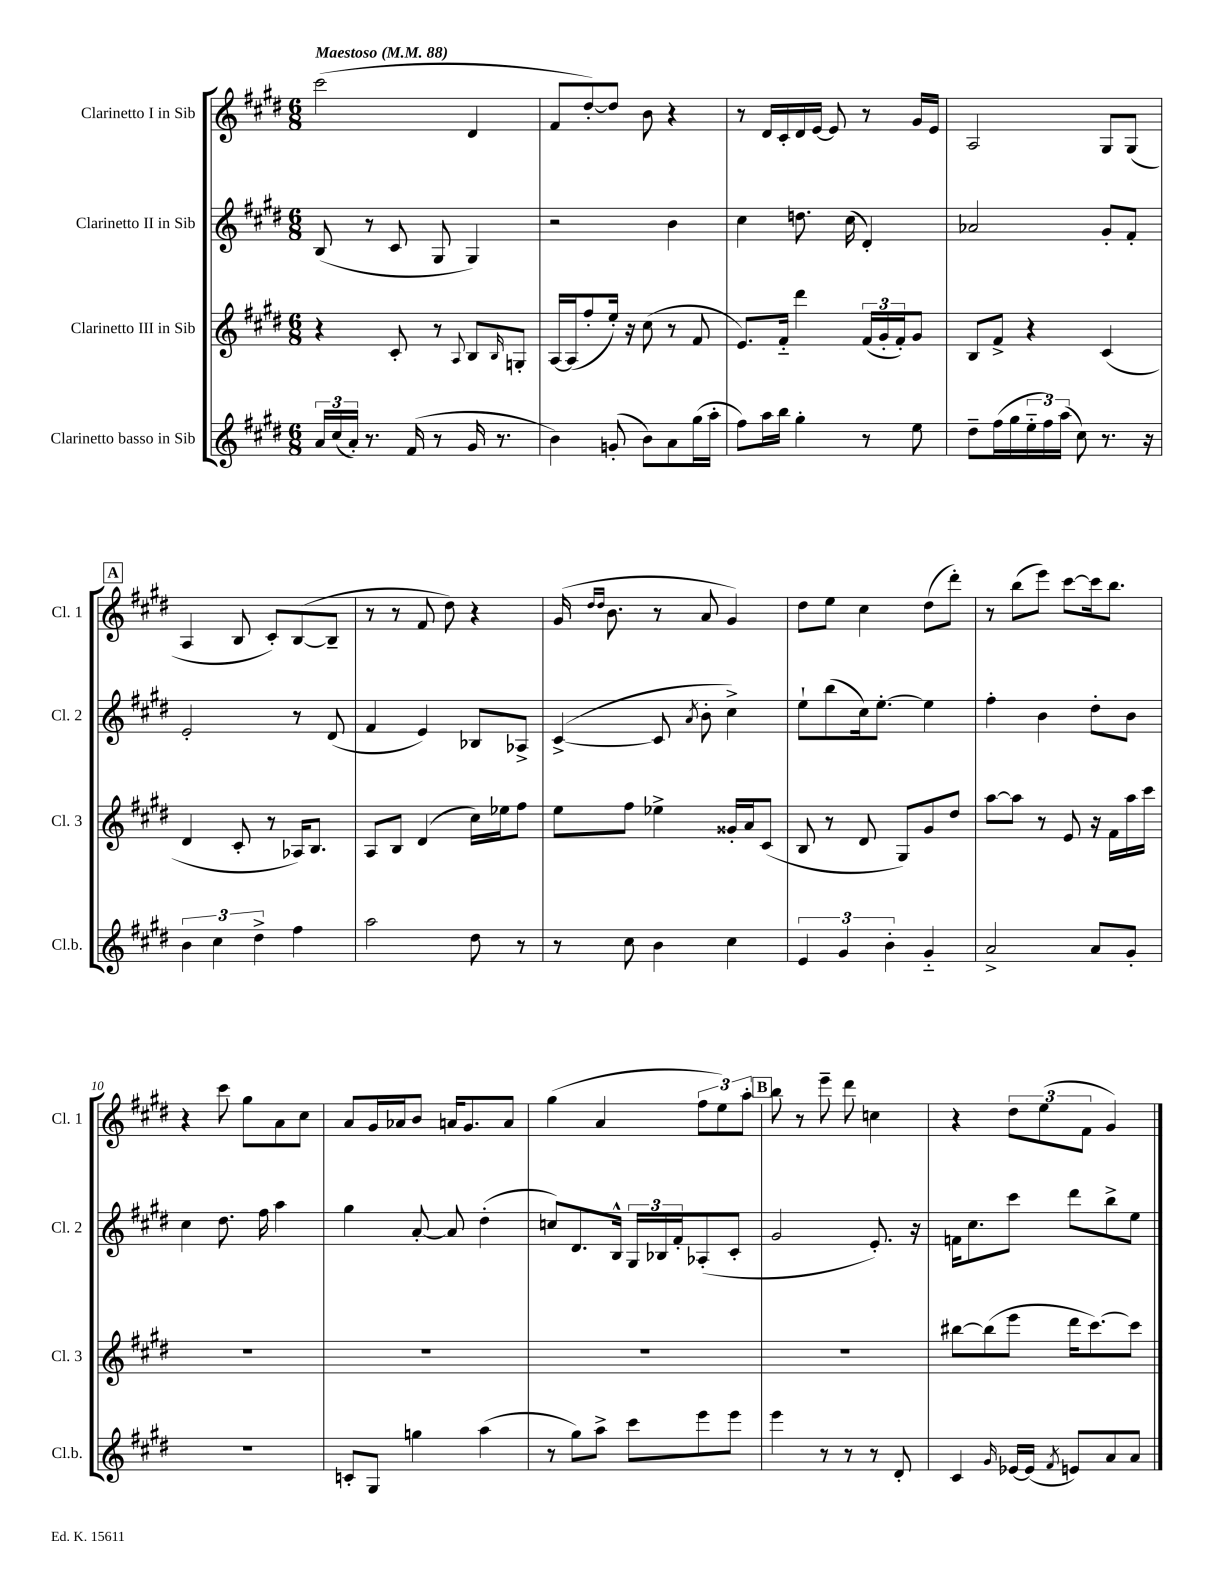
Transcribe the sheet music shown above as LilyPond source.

<<
\new StaffGroup <<
\new Staff = "s0" \with { instrumentName = "Clarinetto I in Sib" shortInstrumentName = "Cl. 1" } {
    \clef treble \key e \major \numericTimeSignature \time 6/8 \tempo "Maestoso" 4 = 88
    cis'''2( dis'4 |
    fis'8 dis''8~-.) dis''8 b'8 r4 |
    r8 dis'16 cis'16-. dis'16 e'16~ e'8 r8 gis'16 e'16 |
    a2 gis8 gis8( |
    \mark \markup { \box "A" } a4 b8 cis'8-.) b8~( b8-- |
    r8 r8 fis'8 dis''8) r4 |
    gis'16( \grace { dis''16 dis''16 } b'8. r8 a'8 gis'4) |
    dis''8 e''8 cis''4 dis''8( dis'''8-.) |
    r8 b''8( e'''8) cis'''8~ cis'''16 b''8. |
    r4 cis'''8 gis''8 a'8 cis''8 |
    a'8 gis'16 aes'16 b'8 a'16 gis'8. a'8 |
    gis''4( a'4 \tuplet 3/2 { fis''8 e''8) a''8-. } |
    \mark \markup { \box "B" } b''8 r8 e'''8-- dis'''8 c''4 |
    r4 \tuplet 3/2 { dis''8 e''8( fis'8 } gis'4) \bar "|." |
}
\new Staff = "s1" \with { instrumentName = "Clarinetto II in Sib" shortInstrumentName = "Cl. 2" } {
    \clef treble \key e \major \numericTimeSignature \time 6/8
    b8( r8 cis'8 gis8 gis4) |
    r2 b'4 |
    cis''4 d''8. cis''16( dis'4-.) |
    aes'2 gis'8-. fis'8-. |
    \mark \markup { \box "A" } e'2-. r8 dis'8( |
    fis'4 e'4) bes8 aes8-> |
    cis'4~->( cis'8 \acciaccatura { a'8 } b'8-. cis''4->) |
    e''8-! b''8( cis''16) e''8.~-. e''4 |
    fis''4-. b'4 dis''8-. b'8 |
    cis''4 dis''8. fis''16 a''4 |
    gis''4 a'8~-. a'8 dis''4-.( |
    c''8) dis'8. b16-^ \tuplet 3/2 { gis16 bes16 fis'16-. } aes8-.( cis'8-. |
    \mark \markup { \box "B" } gis'2 e'8.-.) r16 |
    f'16 cis''8. cis'''8 dis'''8 b''8-> e''8 \bar "|." |
}
\new Staff = "s2" \with { instrumentName = "Clarinetto III in Sib" shortInstrumentName = "Cl. 3" } {
    \clef treble \key e \major \numericTimeSignature \time 6/8
    r4 cis'8-. r8 \appoggiatura { a8 } b8 \grace { b16 } g8-. |
    a16~ a16( fis''8-. e''16-.) r16 cis''8( r8 fis'8 |
    e'8.) fis'16-_ dis'''4 \tuplet 3/2 { fis'16( gis'16-. fis'16-.) } gis'8 |
    b8 fis'8-> r4 cis'4( |
    \mark \markup { \box "A" } dis'4 cis'8-. r8 aes16) b8. |
    a8 b8 dis'4( cis''16) ees''16 fis''8 |
    e''8 fis''8 ees''4-> gisis'16-. a'16 cis'8( |
    b8 r8 dis'8 gis8) gis'8 dis''8 |
    a''8~ a''8 r8 e'8 r16 fis'16 a''16 cis'''16 |
    R2. |
    R2. |
    R2. |
    \mark \markup { \box "B" } R2. |
    bis''8~ bis''8( e'''8 dis'''16 cis'''8.~) cis'''8 \bar "|." |
}
\new Staff = "s3" \with { instrumentName = "Clarinetto basso in Sib" shortInstrumentName = "Cl.b." } {
    \clef treble \key e \major \numericTimeSignature \time 6/8
    \tuplet 3/2 { a'16 cis''16( a'16-.) } r8. fis'16( r8 gis'16 r8. |
    b'4) g'8-.( b'8) a'8 gis''16( a''16-. |
    fis''8) a''16 b''16 gis''4-. r8 e''8 |
    dis''8-- fis''16( gis''16 \tuplet 3/2 { e''16-_ fis''16) a''16( } cis''8) r8. r16 |
    \mark \markup { \box "A" } \tuplet 3/2 { b'4 cis''4 dis''4-> } fis''4 |
    a''2 dis''8 r8 |
    r8 cis''8 b'4 cis''4 |
    \tuplet 3/2 { e'4 gis'4 b'4-. } gis'4-_ |
    a'2-> a'8 gis'8-. |
    R2. |
    c'8-. gis8 g''4 a''4( |
    r8 gis''8) a''8-> cis'''8 e'''8 e'''8 |
    \mark \markup { \box "B" } e'''4 r8 r8 r8 dis'8-. |
    cis'4 \grace { gis'16 } ees'16~ ees'16( \acciaccatura { fis'8 } e'8) a'8 a'8 \bar "|." |
}
>>
>>
